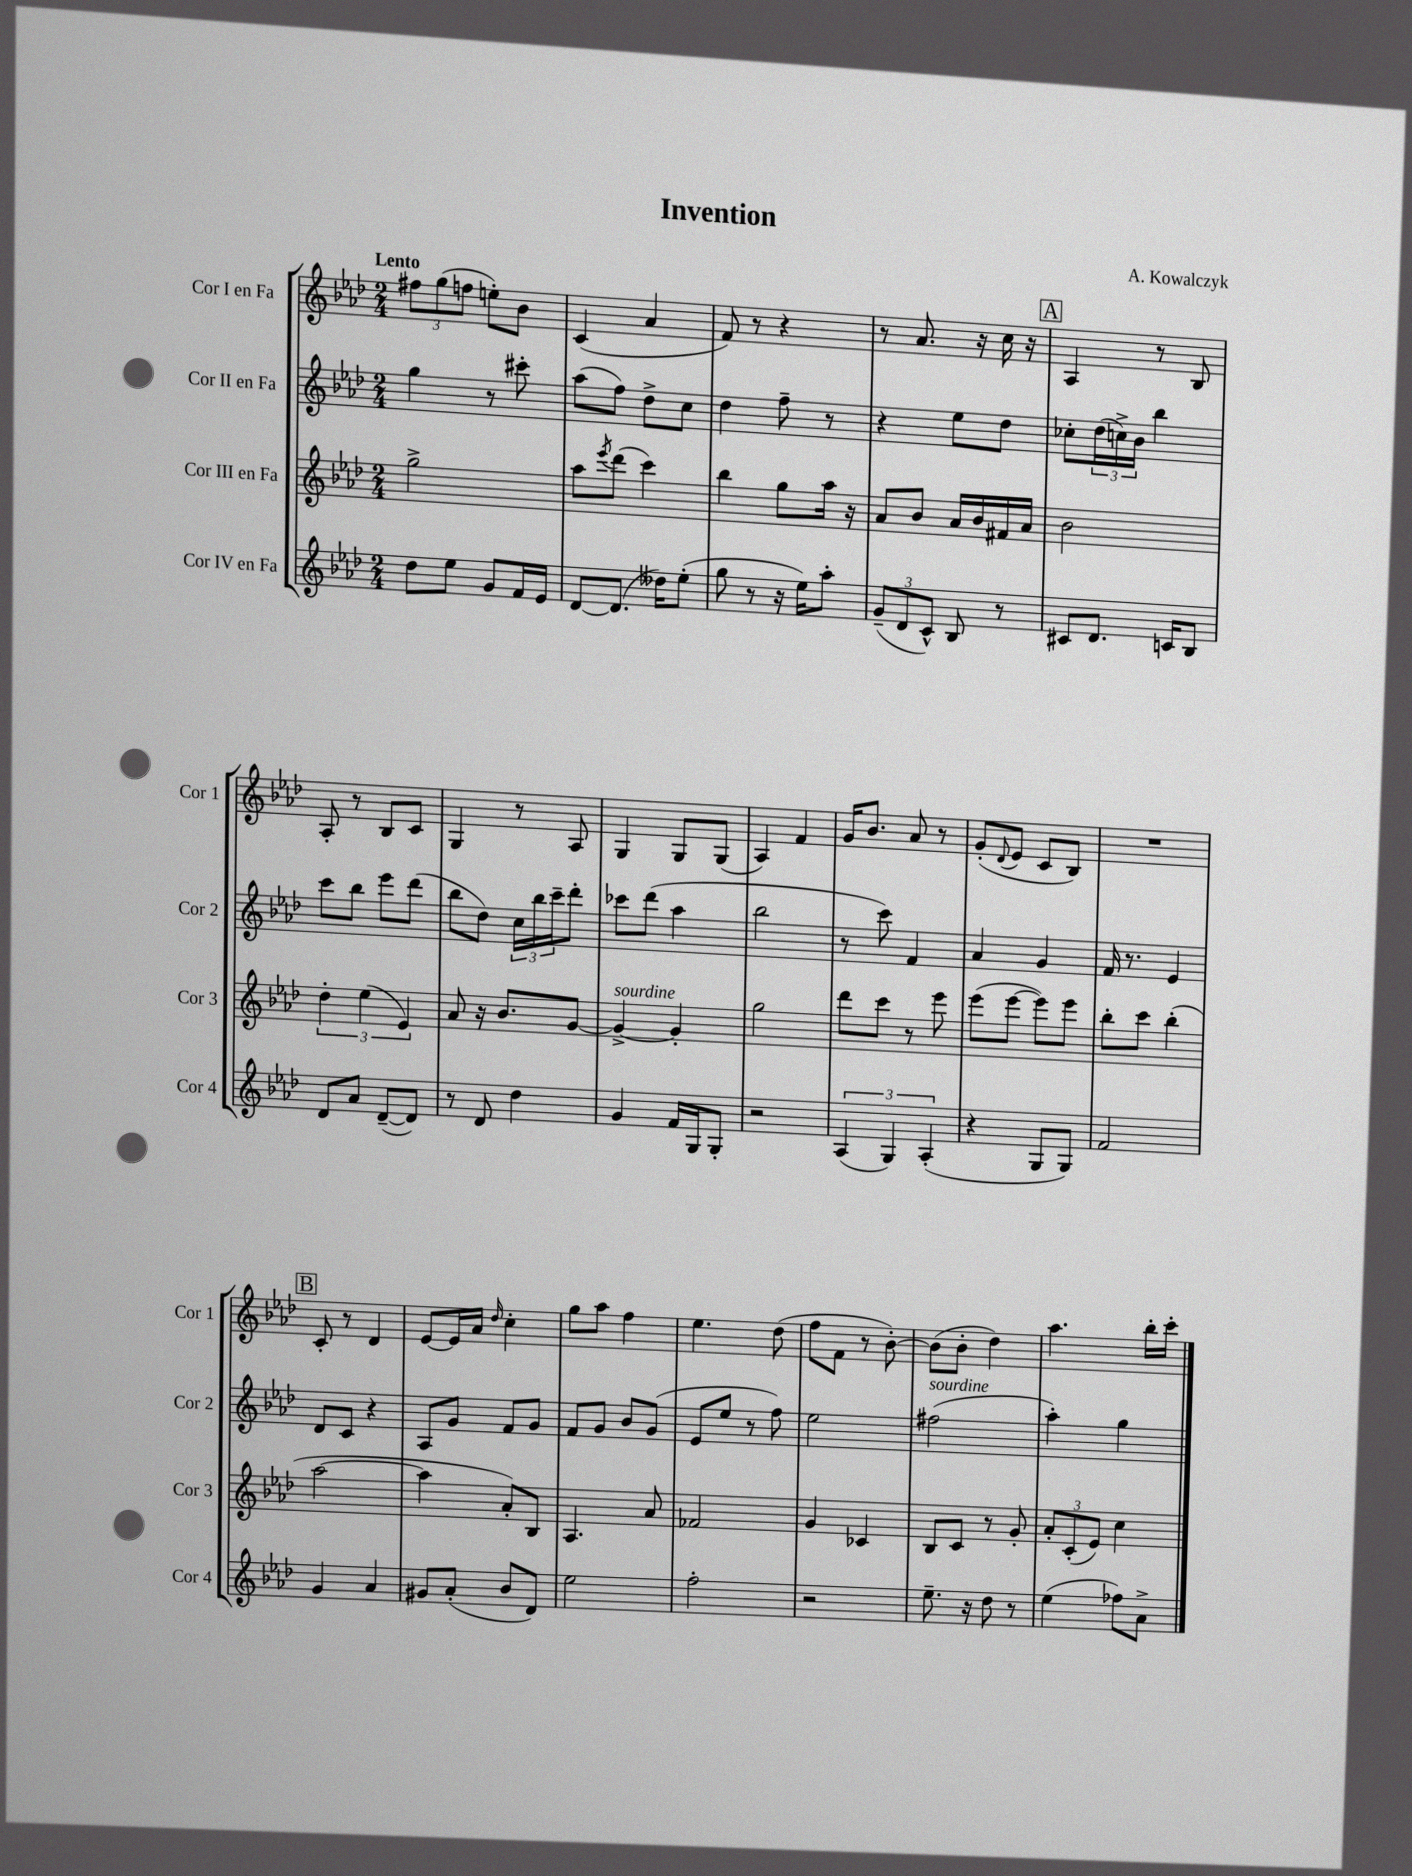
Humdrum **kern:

**kern	**kern	**kern	**kern
*part4	*part3	*part2	*part1
*staff4	*staff3	*staff2	*staff1
*I"Cor IV en Fa	*I"Cor III en Fa	*I"Cor II en Fa	*I"Cor I en Fa
*I'Cor 4	*I'Cor 3	*I'Cor 2	*I'Cor 1
*clefG2	*clefG2	*clefG2	*clefG2
*k[b-e-a-d-]	*k[b-e-a-d-]	*k[b-e-a-d-]	*k[b-e-a-d-]
*M2/4	*M2/4	*M2/4	*M2/4
=1	=1	=1	=1
!	!	!	!LO:TX:a:B:t=Lento
8dd-\L	2gg^\	4gg\	12ff#X\L
.	.	.	(12gg\
8ee-\J	.	.	.
.	.	.	12ffn\J
8g/L	.	8r	8een'\L)
16f/L	.	8ccc#X'\	8b-\J
16e-/JJ	.	.	.
=2	=2	=2	=2
[8d-/L	8aa-\L	(8aa-\L	(4c/
.	8qeee-/	.	.
(8.d-/J]	(8ddd-\J	8ff\J)	.
.	4ccc\)	8dd-^\L	4a-/
16dd--X\KL)	.	.	.
(8ee-'\J	.	8cc\J	.
=3	=3	=3	=3
8gg\	4bb-\	4dd-\	8f/)
8r	.	.	8r
16r	8gg\L	8ff~\	4r
16ee-\KL)	.	.	.
8aa-'\J	16aa-\Jk	8r	.
.	16r	.	.
=4	=4	=4	=4
(12g~/L	8a-/L	4r	8r
12d-/	.	.	.
.	8b-/J	.	8.a-/
12c^^/J)	.	.	.
8B-/	16a-/LL	8ee-\L	.
.	16b-/	.	16r
8r	16f#X/	8dd-\J	16cc\
.	16a-/JJ	.	16r
!!LO:REH:place=s1:t=A
=5	=5	=5	=5
8c#X/L	2b-\	8cc-X'\L	4A-/
8.d-/J	.	(24dd-\L	.
.	.	24ccn^\)	.
.	.	24b-\JJ	.
.	.	4bb-\	8r
16cn/KL	.	.	.
8B-/J	.	.	8B-/
!!LO:LB:g=z
=6	=6	=6	=6
8d-/L	6dd-'\	8ccc\L	8A-'/
8a-/J	.	8bb-\J	8r
.	(6ee-\	.	.
([8d-~/L	.	8eee-\L	8B-/L
.	6e-/)	.	.
8d-/J])	.	(8ddd-\J	8c/J
=7	=7	=7	=7
8r	8a-/	8bb-\L	4G/
8d-/	16r	8dd-\J)	.
.	8.b-/L	.	.
4dd-\	.	24cc\LL	8r
.	.	24bb-\	.
.	.	24ccc~\J	.
.	[8g/J	8ddd-'\J	8A-/
=8	=8	=8	=8
!	!LO:TX:a:i:t=sourdine	!	!
4g/	4g^/_	8ccc-X\L	4G/
.	.	(8ddd-\J	.
16f/LL	4g'/]	4aa-\	8G/L
16G/J	.	.	.
8G'/J	.	.	(8G/J
=9	=9	=9	=9
2r	2gg\	2bb-\	4A-/)
.	.	.	4f/
=10	=10	=10	=10
(6A-/	8ddd-\L	8r	16g/KL
.	.	.	8.b-/J
.	8ccc\J	8ccc\)	.
6G/)	.	.	.
.	8r	4f/	8a-/
(6A-'/	.	.	.
.	8eee-\	.	8r
=11	=11	=11	=11
4r	(8eee-\L	4a-/	(8g'/L
.	.	.	8qqd-/
.	[8eee-\J	.	8e-/J
8G/L	8eee-\L])	4g/	8c/L
8G/J)	8eee-\J	.	8B-/J)
=12	=12	=12	=12
2f/	8bb-'\L	16f/	2r
.	.	8.r	.
.	8ccc\J	.	.
.	(4bb-'\	4e-/	.
!!LO:LB:g=z
!!LO:REH:place=s1:t=B
=13	=13	=13	=13
4g/	[2aa-\	8d-/L	8c'/
.	.	8c/J	8r
4a-/	.	4r	4d-/
=14	=14	=14	=14
8g#X/L	4aa-\]	8A-/L	[8e-/L
(8a-'/J	.	8g/J	16e-/L]
.	.	.	16a-/JJ
.	.	.	16qqdd-/
8b-/L	8a-'/L)	8f/L	4cc'\
8d-/J)	8B-/J	8g/J	.
=15	=15	=15	=15
2ee-\	4.A-/	8f/L	8gg\L
.	.	8g/J	8aa-\J
.	.	8b-/L	4ff\
.	8a-/	(8g/J	.
=16	=16	=16	=16
2ff'\	2f-X/	8e-/L	4.ee-\
.	.	8ee-/J	.
.	.	8r	.
.	.	8ff\)	(8dd-\
=17	=17	=17	=17
2r	4g/	2ee-\	8ff\L
.	.	.	8f\J
.	4c-X/	.	8r
.	.	.	[8b-'\)
=18	=18	=18	=18
!	!	!LO:TX:a:i:t=sourdine	!
8.ee-~\	8B-/L	(2ff#X\	(8b-\L]
.	8c/J	.	8b-'\J
16r	.	.	.
8dd-\	8r	.	4dd-\)
8r	8g'/	.	.
=19	=19	=19	=19
(4ee-\	12a-'/L	4aa-'\)	4.aa-\
.	(12c'/	.	.
.	12e-/J)	.	.
8ff-X\L)	4cc\	4gg\	.
8a-^\J	.	.	16bb-'\LL
.	.	.	16ccc'\JJ
==	==	==	==
*-	*-	*-	*-
